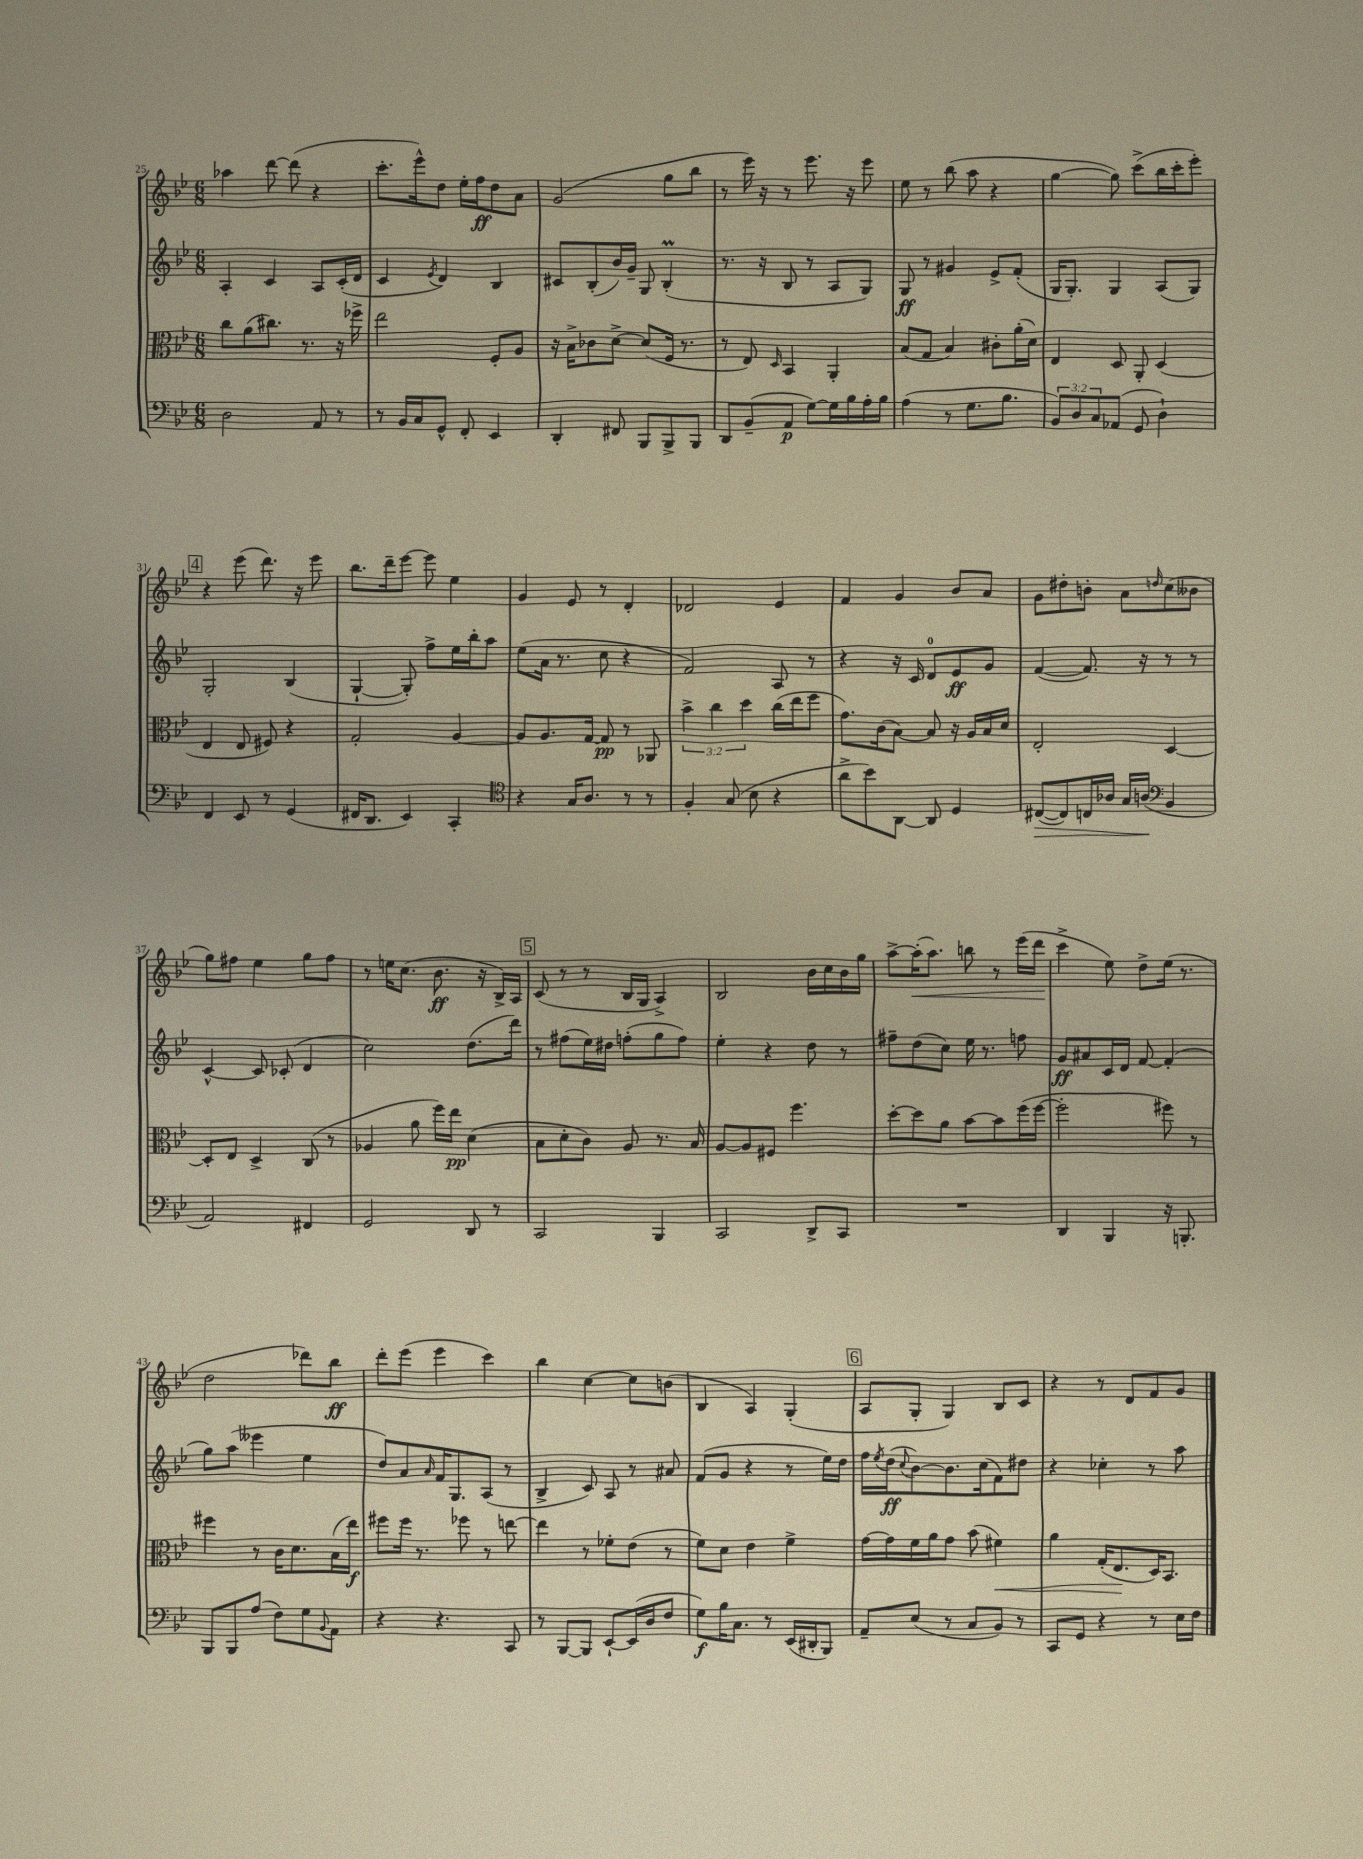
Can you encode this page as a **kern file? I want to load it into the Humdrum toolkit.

**kern	**dynam	**kern	**dynam	**kern	**dynam	**kern	**dynam
*part4	*part4	*part3	*part3	*part2	*part2	*part1	*part1
*staff4	*staff4	*staff3	*staff3	*staff2	*staff2	*staff1	*staff1
*clefF4	*	*clefC3	*	*clefG2	*	*clefG2	*
*k[b-e-]	*	*k[b-e-]	*	*k[b-e-]	*	*k[b-e-]	*
*M6/8	*	*M6/8	*	*M6/8	*	*M6/8	*
=25	=25	=25	=25	=25	=25	=25	=25
2D\	.	8cc\L	.	4A'/	.	4aa-X\	.
.	.	(8a\	.	.	.	.	.
.	.	8.cc#X\J)	.	4c/	.	[8ddd\	.
.	.	.	.	.	.	(8ddd\]	.
.	.	8.r	.	.	.	.	.
8AA/	.	.	.	8A/L	.	4r	.
8r	.	16r	.	(16c'/L	.	.	.
.	.	16ff-X^\	.	16d/JJ	.	.	.
=26	=26	=26	=26	=26	=26	=26	=26
8r	.	2ee-\	.	4c/	.	8.ccc'\L	.
16BB-/LL	.	.	.	.	.	.	.
16C/J	.	.	.	.	.	16eee-^^\k)	.
.	.	.	.	8qe-/	.	.	.
8GG^^/J	.	.	.	4d/)	.	8dd\J	.
8FF'/	.	.	.	.	.	16ee-'\LL	.
.	.	.	.	.	.	16ff\J	ff
4EE-/	.	8F'/L	.	4B-/	.	8dd\	.
.	.	8A/J	.	.	.	8a\J	.
=27	=27	=27	=27	=27	=27	=27	=27
4DD'/	.	16r	.	8c#X/L	.	(2g/	.
.	.	16B-^\KL	.	.	.	.	.
.	.	8c-X\	.	(8B-'/	.	.	.
8FF#X/	.	[8d^\J	.	16b-/L)	.	.	.
.	.	.	.	16g~/JJ	.	.	.
8BBB-/L	.	(8d/L]	.	8G/	.	.	.
8BBB-^/	.	16F/Jk	.	(4B-M'/	.	8gg\L	.
.	.	8.r	.	.	.	.	.
8BBB-/J	.	.	.	.	.	8bb-\J	.
=28	=28	=28	=28	=28	=28	=28	=28
8DD/L	.	8r	.	8.r	.	8r	.
(8BB-~/	.	8E-/)	.	.	.	16eee-\)	.
.	.	.	.	16r	.	16r	.
.	.	16qqD/	.	.	.	.	.
8AA/J	p	4BB-/	.	8B-/	.	8r	.
[8G\L)	.	.	.	8r	.	8.eee-\	.
16G\L]	.	4AA'/	.	8A/L	.	.	.
16B-\	.	.	.	.	.	16r	.
16A'\	.	.	.	8G/J)	.	8eee-\	.
16B-\JJ	.	.	.	.	.	.	.
=29	=29	=29	=29	=29	=29	=29	=29
(4A\	.	(8B-/L	.	8G/	ff	8ee-\	.
.	.	8G/J	.	8r	.	8r	.
8r	.	4B-/)	.	4g#X/	.	(8bb-\	.
8.G\L	.	.	.	.	.	8aa\	.
.	.	8c#X'\L	.	8e-^/L	.	4r	.
8.B-\J	.	.	.	.	.	.	.
.	.	(16a'\L	.	(8f'/J	.	.	.
.	.	16d\JJ)	.	.	.	.	.
=30	=30	=30	=30	=30	=30	=30	=30
12BB-/L)	.	4E-/	.	16G/KL	.	[4gg\	.
.	.	.	.	8.G'/J)	.	.	.
12D/	.	.	.	.	.	.	.
12C/	.	.	.	.	.	.	.
(8AA-X/J	.	8D/	.	4G/	.	8gg\])	.
8GG/	.	8AA'/	.	.	.	(8ccc^\L	.
4D`\)	.	(4D/	.	(8A/L	.	16bb-\L	.
.	.	.	.	.	.	16ccc'\J	.
.	.	.	.	8G/J)	.	8eee-'\J)	.
!!LO:LB:g=z
!!LO:REH:place=s1:t=4
=31	=31	=31	=31	=31	=31	=31	=31
4FF/	.	4E-/	.	2G'/	.	4r	.
8EE-/	.	8E-/	.	.	.	(8eee-\	.
8r	.	8F#X/)	.	.	.	8.ddd\)	.
(4GG/	.	4r	.	(4B-/	.	.	.
.	.	.	.	.	.	16r	.
.	.	.	.	.	.	8eee-\	.
=32	=32	=32	=32	=32	=32	=32	=32
16FF#X/KL	.	2G'/	.	[4G`/	.	8.bb-\L	.
8.DD/J	.	.	.	.	.	.	.
.	.	.	.	.	.	16ddd~\k	.
4EE-/)	.	.	.	8G'/])	.	[8eee-\J	.
.	.	.	.	8ff^\L	.	8eee-\]	.
4CC'/	.	[4A/	.	16ee-\L	.	4ee-\	.
.	.	.	.	16bb-'\J	.	.	.
.	.	.	.	8aa\J	.	.	.
=33	=33	=33	=33	=33	=33	=33	=33
*clefC4	*	*	*	*	*	*	*
4r	.	8A/L]	.	(8ee-\L	.	4g/	.
.	.	8.A/	.	16a\Jk	.	.	.
.	.	.	.	8.r	.	.	.
16G/KL	.	.	.	.	.	8e-/	.
8.A/J	.	[16G/Jk	.	.	.	.	.
.	.	8G/]	pp	8cc\	.	8r	.
8r	.	8r	.	4r	.	4d'/	.
8r	.	8AA-X/	.	.	.	.	.
=34	=34	=34	=34	=34	=34	=34	=34
4F'/	.	6b-^\	.	2f/)	.	2d-X/	.
.	.	6cc\	.	.	.	.	.
(8G/	.	.	.	.	.	.	.
.	.	6dd\	.	.	.	.	.
8B-\	.	.	.	.	.	.	.
4r	.	(16cc\LL	.	8A/	.	4e-/	.
.	.	16ee-\J	.	.	.	.	.
.	.	8ff\J	.	8r	.	.	.
=35	=35	=35	=35	=35	=35	=35	=35
8a^\L	.	8.g\L)	.	4r	.	4f/	.
8b-\)	.	.	.	.	.	.	.
.	.	(16c\k	.	.	.	.	.
[8AA\J	.	[8B-\J)	.	16r	.	4g/	.
.	.	.	.	16c/	.	.	.
8AA/]	.	8B-/]	.	8d/L	.	.	.
4D/	.	16r	.	8e-/	ff	8b-/L	.
.	.	16A/LL	.	.	.	.	.
.	.	16B-/	.	8g/J	.	8a/J	.
.	.	16d/JJ	.	.	.	.	.
=36	=36	=36	=36	=36	=36	=36	=36
!	!LO:HP:b	!	!	!	!	!	!
([8C#X/L	>	2E-'/	.	([4f/	.	8g\L	.
8C#/])	.	.	.	.	.	8dd#X'\	.
16Cn/L	.	.	.	8.f/])	.	8bn'\J	.
16A-X/JJ	.	.	.	.	.	.	.
16G/LL	.	.	.	.	.	8a\L	.
(16An/JJ	.	.	.	16r	.	.	.
*clefF4	*	*	*	*	*	*	*
.	.	.	.	.	.	16qqddn/	.
4BB-/	]	[4D/	.	8r	.	(8cc\	.
.	.	.	.	8r	.	8b--X\J	.
!!LO:LB:g=z
=37	=37	=37	=37	=37	=37	=37	=37
2AA/)	.	8D'/L]	.	[4c^^/	.	8gg\L)	.
.	.	8E-/J	.	.	.	8ff#X\J	.
.	.	4D^/	.	8c/]	.	4ee-\	.
.	.	.	.	(8c-X'/	.	.	.
4FF#X/	.	(8C/	.	4d/	.	8gg\L	.
.	.	8r	.	.	.	8ff#\J	.
=38	=38	=38	=38	=38	=38	=38	=38
2GG/	.	4A-X/	.	2cc\)	.	8r	.
.	.	.	.	.	.	16een\KL	.
.	.	.	.	.	.	(8.cc\J	.
.	.	8a\	.	.	.	.	.
.	.	16ff\LL)	.	.	.	8.b-\	ff
.	.	16ee-\JJ	pp	.	.	.	.
8DD/	.	(4d\	.	(8.dd\L	.	.	.
.	.	.	.	.	.	16r	.
8r	.	.	.	.	.	16B-^/LL)	.
.	.	.	.	16ddd\Jk)	.	16A/JJ	.
!!LO:REH:place=s1:t=5
=39	=39	=39	=39	=39	=39	=39	=39
2CC/	.	8B-\L	.	8r	.	(8c/	.
.	.	8d'\	.	(8ff#X\L	.	8r	.
.	.	8c\J)	.	16ee-\L)	.	8r	.
.	.	.	.	16dd#X\JJ	.	.	.
.	.	8A/	.	(8ffn'\L	.	16B-/LL	.
.	.	.	.	.	.	16G/JJ	.
4BBB-/	.	8.r	.	8gg\	.	4A^/)	.
.	.	.	.	8ff\J)	.	.	.
.	.	16B-/	.	.	.	.	.
=40	=40	=40	=40	=40	=40	=40	=40
2CC/	.	[8A/L	.	4ee-'\	.	2B-/	.
.	.	8A/]	.	.	.	.	.
.	.	8F#X/J	.	4r	.	.	.
.	.	4.ff\	.	.	.	.	.
8DD^/L	.	.	.	8dd\	.	16b-\LL	.
.	.	.	.	.	.	16cc\	.
8CC/J	.	.	.	8r	.	16b-\	.
.	.	.	.	.	.	16gg\JJ	.
=41	=41	=41	=41	=41	=41	=41	=41
2.r	.	[8dd'\L	.	8ff#X~\L	.	[8aa^\L	.
!	!	!	!	!	!	!	!LO:HP:b
.	.	8dd\]	.	(8dd\	.	(16aa'\K]	<
.	.	.	.	.	.	8.aa\J)	.
.	.	8a\J	.	8cc\J)	.	.	.
.	.	[8b-\L	.	16ee-\	.	8bbn\	.
.	.	.	.	8.r	.	.	.
.	.	8b-\]	.	.	.	8r	.
.	.	(16ff\L	.	8ffn\	.	(16eee-\LL	.
.	.	[16ff\JJ	.	.	.	16ddd\JJ	.
=42	=42	=42	=42	=42	=42	=42	=42
4DD/	.	2ff'\]	.	8g/L	ff	4ccc^\	.
.	.	.	.	8a#X/	.	.	.
4BBB-/	.	.	.	16c/L	.	8ee-\)	[
.	.	.	.	16d/JJ	.	.	.
.	.	.	.	[8f/	.	8dd^\L	.
16r	.	8ff#X\)	.	(4f'/]	.	(16ee-\Jk	.
8.BBBn'/	.	.	.	.	.	8.r	.
.	.	8r	.	.	.	.	.
!!LO:LB:g=z
=43	=43	=43	=43	=43	=43	=43	=43
8BBB-/L	.	4ff#X\	.	8gg\L)	.	2dd\	.
8BBB-/	.	.	.	(8aa\J	.	.	.
(8A/J	.	8r	.	4eee--X\	.	.	.
8F\L)	.	16c\KL	.	.	.	.	.
.	.	8.d\	.	.	.	.	.
8G\	.	.	.	4ee-\	.	8ddd-X\L)	.
8qqBB-/	.	.	.	.	.	.	.
8AA\J	.	(16B-\L	.	.	.	8bb-\J	ff
.	.	16ee-\JJ)	f	.	.	.	.
=44	=44	=44	=44	=44	=44	=44	=44
4r	.	8ff#X\L	.	8dd/L)	.	8ddd'\L	.
.	.	16ff#\Jk	.	8a/	.	(8eee-\J	.
.	.	8.r	.	.	.	.	.
.	.	.	.	16qqa/	.	.	.
4.r	.	.	.	16f/K	.	4eee-\	.
.	.	.	.	8.G/	.	.	.
.	.	8ff-X\	.	.	.	.	.
.	.	8r	.	(8A/J	.	4ccc\)	.
8CC/	.	[8een\	.	8r	.	.	.
=45	=45	=45	=45	=45	=45	=45	=45
8r	.	4ee\]	.	4B-^/	.	4bb-\	.
[8BBB-/L	.	.	.	.	.	.	.
8BBB-/J]	.	8r	.	8c/)	.	[4cc\	.
[8EE-`/L	.	8f-X'\L	.	8A/	.	.	.
(16EE-/L]	.	(8e-\J	.	8r	.	8cc\L]	.
16D/J	.	.	.	.	.	.	.
8F/J	.	8r	.	8a#X/	.	(8bn\J	.
=46	=46	=46	=46	=46	=46	=46	=46
8G\L)	f	8f\L)	.	(8f/L	.	4B-/	.
16B-\K	.	8d\J	.	8g/J	.	.	.
8.C\J	.	.	.	.	.	.	.
.	.	4e-\	.	4r	.	4A/)	.
8r	.	.	.	.	.	.	.
(16EE-/LL	.	4f^\	.	8r	.	(4G'/	.
16DD#X'/J	.	.	.	.	.	.	.
8BBB-/J)	.	.	.	16ee-\LL)	.	.	.
.	.	.	.	16dd\JJ	.	.	.
!!LO:REH:place=s1:t=6
=47	=47	=47	=47	=47	=47	=47	=47
8AA~/L	.	[16g\LL	.	16ff\LL	.	8A/L	.
.	.	.	.	8qee-/	.	.	.
.	.	16g\]	.	(16dd\J	ff	.	.
.	.	.	.	8qqcc/	.	.	.
(8E-/J	.	16f\	.	[8b-\)	.	8G'/J	.
.	.	16a\J	.	.	.	.	.
8r	.	8g\J	.	8.b-\]	.	4G/)	.
8C/L	.	(8b-\	.	.	.	.	.
.	.	.	.	(16cc\k	.	.	.
!	!	!	!LO:HP:b	!	!	!	!
8BB-/J)	.	4f#X\)	<	8f\)	.	8B-/L	.
8r	.	.	.	8dd#X\J	.	8c/J	.
=48	=48	=48	=48	=48	=48	=48	=48
8CC/L	.	4a\	.	4r	.	4r	.
8GG/J	.	.	.	.	.	.	.
4r	.	(16G'/KL	.	4cc-X'\	.	8r	.
.	.	8.E-/	.	.	.	.	.
.	.	.	.	.	.	8d/L	.
8r	.	16D/K)	[	8r	.	8f/	.
.	.	8.BB-/J	.	.	.	.	.
16E-\LL	.	.	.	8aa\	.	8g/J	.
16F\JJ	.	.	.	.	.	.	.
==	==	==	==	==	==	==	==
*-	*-	*-	*-	*-	*-	*-	*-
